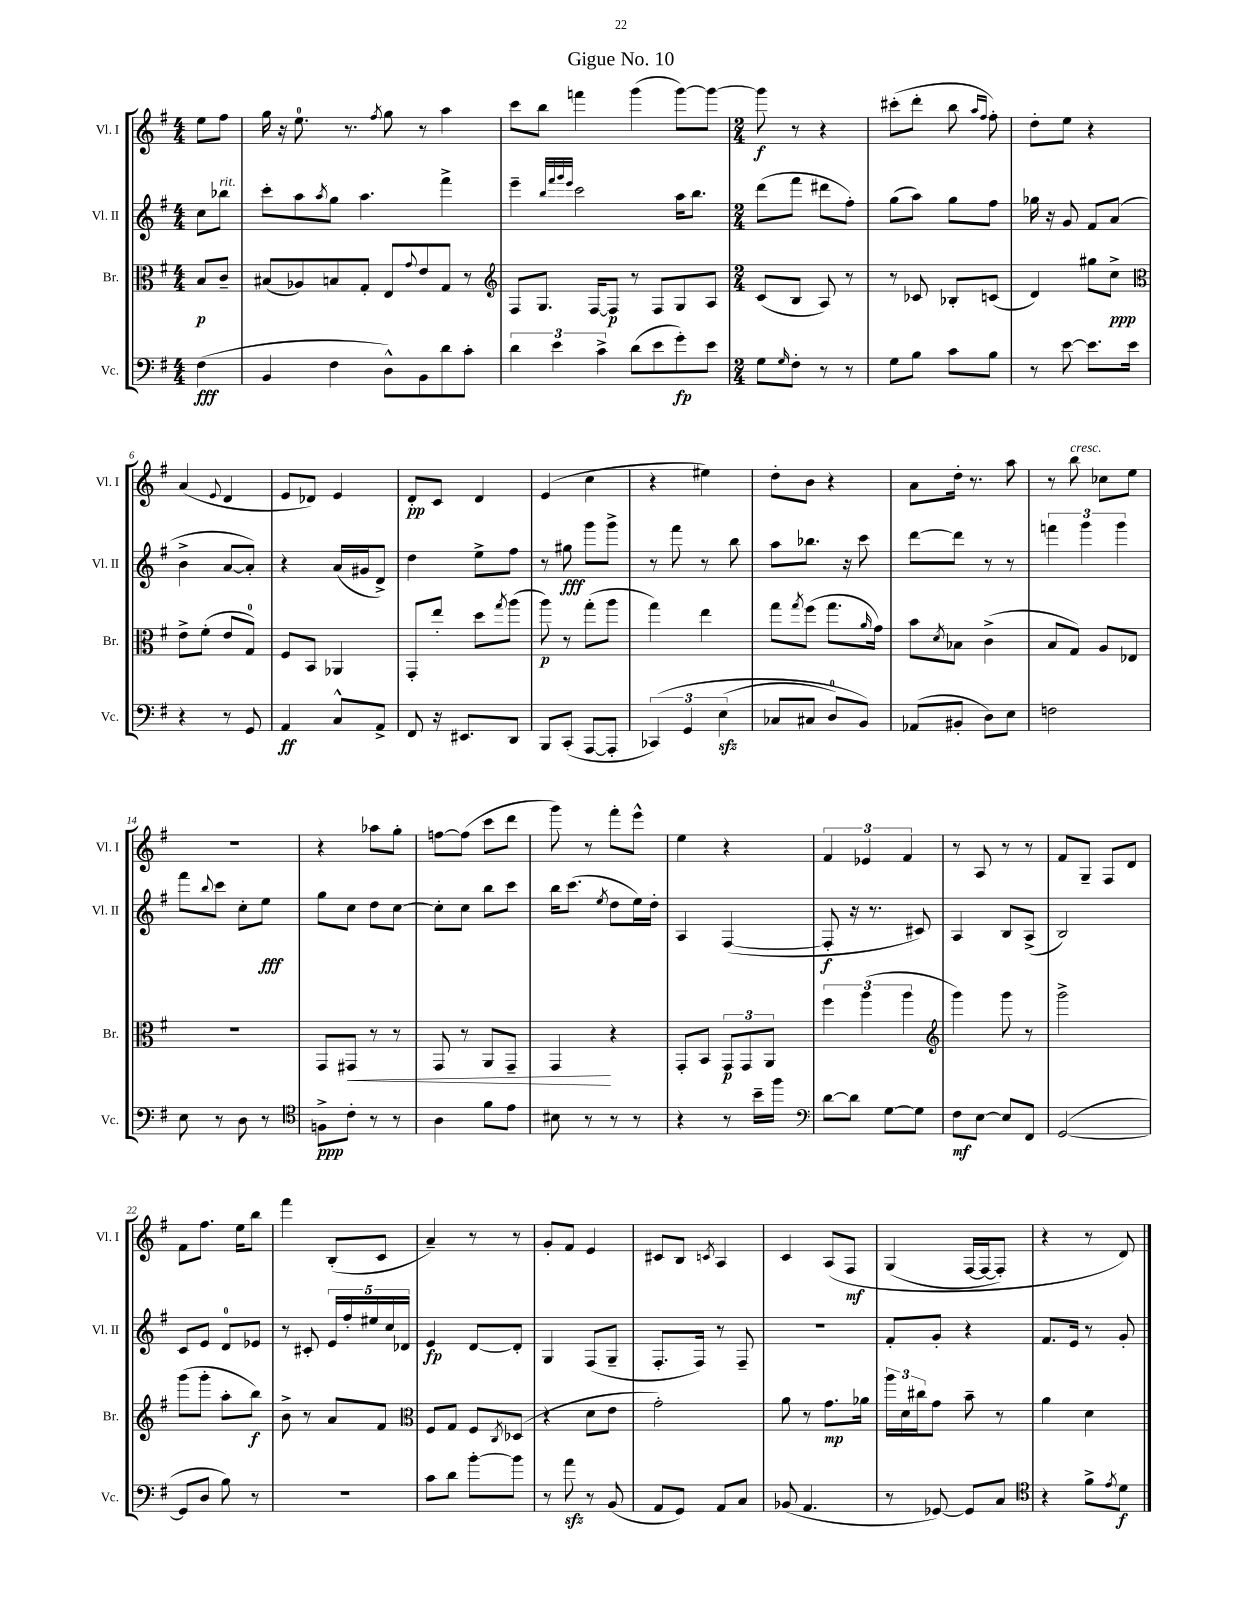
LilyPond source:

\header { title = "Gigue No. 10" }
<<
\new StaffGroup <<
\new Staff = "s0" \with { instrumentName = "Vl. I" shortInstrumentName = "Vl. I" } {
    \clef treble \key g \major \numericTimeSignature \time 4/4 \partial 4
    e''8 fis''8 |
    g''16 r16 e''8.-0 r8. \acciaccatura { fis''8 } g''8 r8 a''4 |
    c'''8 b''8 f'''4 g'''4( g'''8~) g'''8~ |
    \numericTimeSignature \time 2/4 g'''8\f r8 r4 |
    cis'''8-.( d'''8-. b''8 \grace { a''16 fis''16 } fis''8-.) |
    d''8-. e''8 r4 |
    a'4( \appoggiatura { e'8 } d'4 |
    e'8 des'8) e'4 |
    d'8-.\pp c'8 d'4 |
    e'4( c''4 |
    r4 eis''4) |
    d''8-. b'8 r4 |
    a'8 d''16-. r8. a''8 |
    r8 b''8^\markup { \italic "cresc." } ces''8 e''8 |
    R2 |
    r4 aes''8 g''8-. |
    f''8~ f''8( c'''8 d'''8 |
    g'''8) r8 fis'''8-. e'''8-^ |
    e''4 r4 |
    \tuplet 3/2 { fis'4 ees'4 fis'4 } |
    r8 a8 r8 r8 |
    fis'8 g8-- fis8 d'8 |
    fis'8 fis''8. e''16 b''8 |
    fis'''4 b8-.( c'8 |
    a'4--) r8 r8 |
    g'8-. fis'8 e'4 |
    cis'8 b8 \acciaccatura { c'8 } a4 |
    c'4 a8\( fis8\mf |
    g4( fis16~ fis16~ fis8-.) |
    r4 r8 d'8\) \bar "|." |
}
\new Staff = "s1" \with { instrumentName = "Vl. II" shortInstrumentName = "Vl. II" } {
    \clef treble \key g \major \numericTimeSignature \time 4/4 \partial 4
    c''8 bes''8^\markup { \italic "rit." } |
    c'''8-. a''8 \acciaccatura { a''8 } g''8 a''4. fis'''4-> |
    e'''4-- \grace { b''32 fis'''32 g'''32 e'''32 } c'''2 a''16 b''8. |
    \numericTimeSignature \time 2/4 d'''8( fis'''8 dis'''8 fis''8-.) |
    g''8( a''8) g''8 fis''8 |
    ges''16 r16 g'8 fis'8 a'8( |
    b'4-> a'8~ a'8-.) |
    r4 a'16( gis'16 d'8->) |
    d''4 e''8-> fis''8 |
    r8 gis''8\fff g'''8 g'''8-> |
    r8 fis'''8 r8 b''8 |
    a''8 bes''8. r16 c'''8 |
    d'''8~ d'''8 r8 r8 |
    \tuplet 3/2 { f'''4 g'''4 g'''4 } |
    fis'''8 \appoggiatura { b''8 } c'''8 c''8-. e''8\fff |
    g''8 c''8 d''8 c''8~ |
    c''8-. c''8 b''8 c'''8 |
    b''16 c'''8.( \acciaccatura { e''8 } d''8 e''16) d''16-. |
    a4 fis4~( |
    fis8-.\f r16 r8. cis'8) |
    a4 b8 a8->( |
    b2) |
    c'8 e'8 d'8-0 ees'8 |
    r8 cis'8-. \tuplet 5/4 { e'16 fis''16-. eis''16 c''16 des'16 } |
    e'4\fp d'8~ d'8-. |
    g4 fis8( g8-- |
    fis8.-. fis16) r8 fis8-- |
    R2 |
    fis'8-. g'8-. r4 |
    fis'8. e'16 r8 g'8-. \bar "|." |
}
\new Staff = "s2" \with { instrumentName = "Br." shortInstrumentName = "Br." } {
    \clef alto \key g \major \numericTimeSignature \time 4/4 \partial 4
    b8\p c'8-- |
    bis8( aes8) b8 g8-. e8 \appoggiatura { g'8 } e'8 g8 r8 |
    \clef treble fis8 g8. fis16~ fis8\p r8 fis8 g8 a8 |
    \numericTimeSignature \time 2/4 c'8( b8 a8) r8 |
    r8 ces'8 bes8-. c'8( |
    d'4) gis''8 c''8->\ppp |
    \clef alto e'8-> fis'8-.( e'8 g8-0) |
    fis8 b,8 aes,4 |
    g,8-. e''8-. d''8 \acciaccatura { g''8 } a''8( |
    a''8\p) r8 g''8-.( a''8 |
    g''4) e''4 |
    g''8 \acciaccatura { g''8 } fis''8( g''8. \grace { a'16 } g'16) |
    b'8 \acciaccatura { d'8 } bes8 c'4->( |
    b8 g8) a8 ees8 |
    R2 |
    g,8 gis,8\< r8 r8 |
    g,8 r8 a,8 g,8-- |
    g,4\! r4 |
    g,8-. b,8 \tuplet 3/2 { g,8\p g,8 a,8 } |
    \tuplet 3/2 { fis''4 a''4( a''4 } |
    \clef treble g'''4) g'''8 r8 |
    g'''2-> |
    g'''8( g'''8-. a''8-. b''8\f) |
    b'8-> r8 a'8 fis'8 |
    \clef alto fis8 g8 fis8 \acciaccatura { c8 } des8( |
    r4 d'8 e'8 |
    g'2-.) |
    a'8 r8 g'8.\mp aes'16 |
    \tuplet 3/2 { a''16 d'16 cis''16 } g'8 b'8-- r8 |
    a'4 d'4 \bar "|." |
}
\new Staff = "s3" \with { instrumentName = "Vc." shortInstrumentName = "Vc." } {
    \clef bass \key g \major \numericTimeSignature \time 4/4 \partial 4
    fis4\fff( |
    b,4 fis4 d8-^) b,8 d'8 c'8-. |
    \tuplet 3/2 { d'4 e'4 c'4-> } d'8( e'8 g'8-.\fp) e'8 |
    \numericTimeSignature \time 2/4 g8 \grace { g16 } fis8-. r8 r8 |
    g8 b8 c'8 b8 |
    r8 e'8~ e'8. e'16 |
    r4 r8 g,8 |
    a,4\ff c8-^ a,8-> |
    fis,8 r16 eis,8. d,8 |
    b,,8 c,8-.( a,,8~ a,,8-. |
    \tuplet 3/2 { ces,4)\( g,4 e4\sfz( } |
    ces8 cis8 d8-0) b,8\) |
    aes,8( bis,8-. d8) e8 |
    f2 |
    e8 r8 d8 r8 |
    \clef tenor f8->\ppp c'8-. r8 r8 |
    a4 fis'8 e'8 |
    bis8 r8 r8 r8 |
    r4 r8 b'16-- fis''16 |
    \clef bass d'8~ d'8 g8~ g8 |
    fis8\mf e8~ e8 fis,8 |
    g,2~( |
    g,8 d8 b8) r8 |
    R2 |
    c'8 d'8 b'8~-. b'8 |
    r8 a'8\sfz r8 b,8( |
    a,8 g,8) a,8 c8 |
    bes,8( a,4. |
    r8 ges,8~) ges,8 c8 |
    \clef tenor r4 fis'8-> \acciaccatura { e'8 } d'8\f \bar "|." |
}
>>
>>
